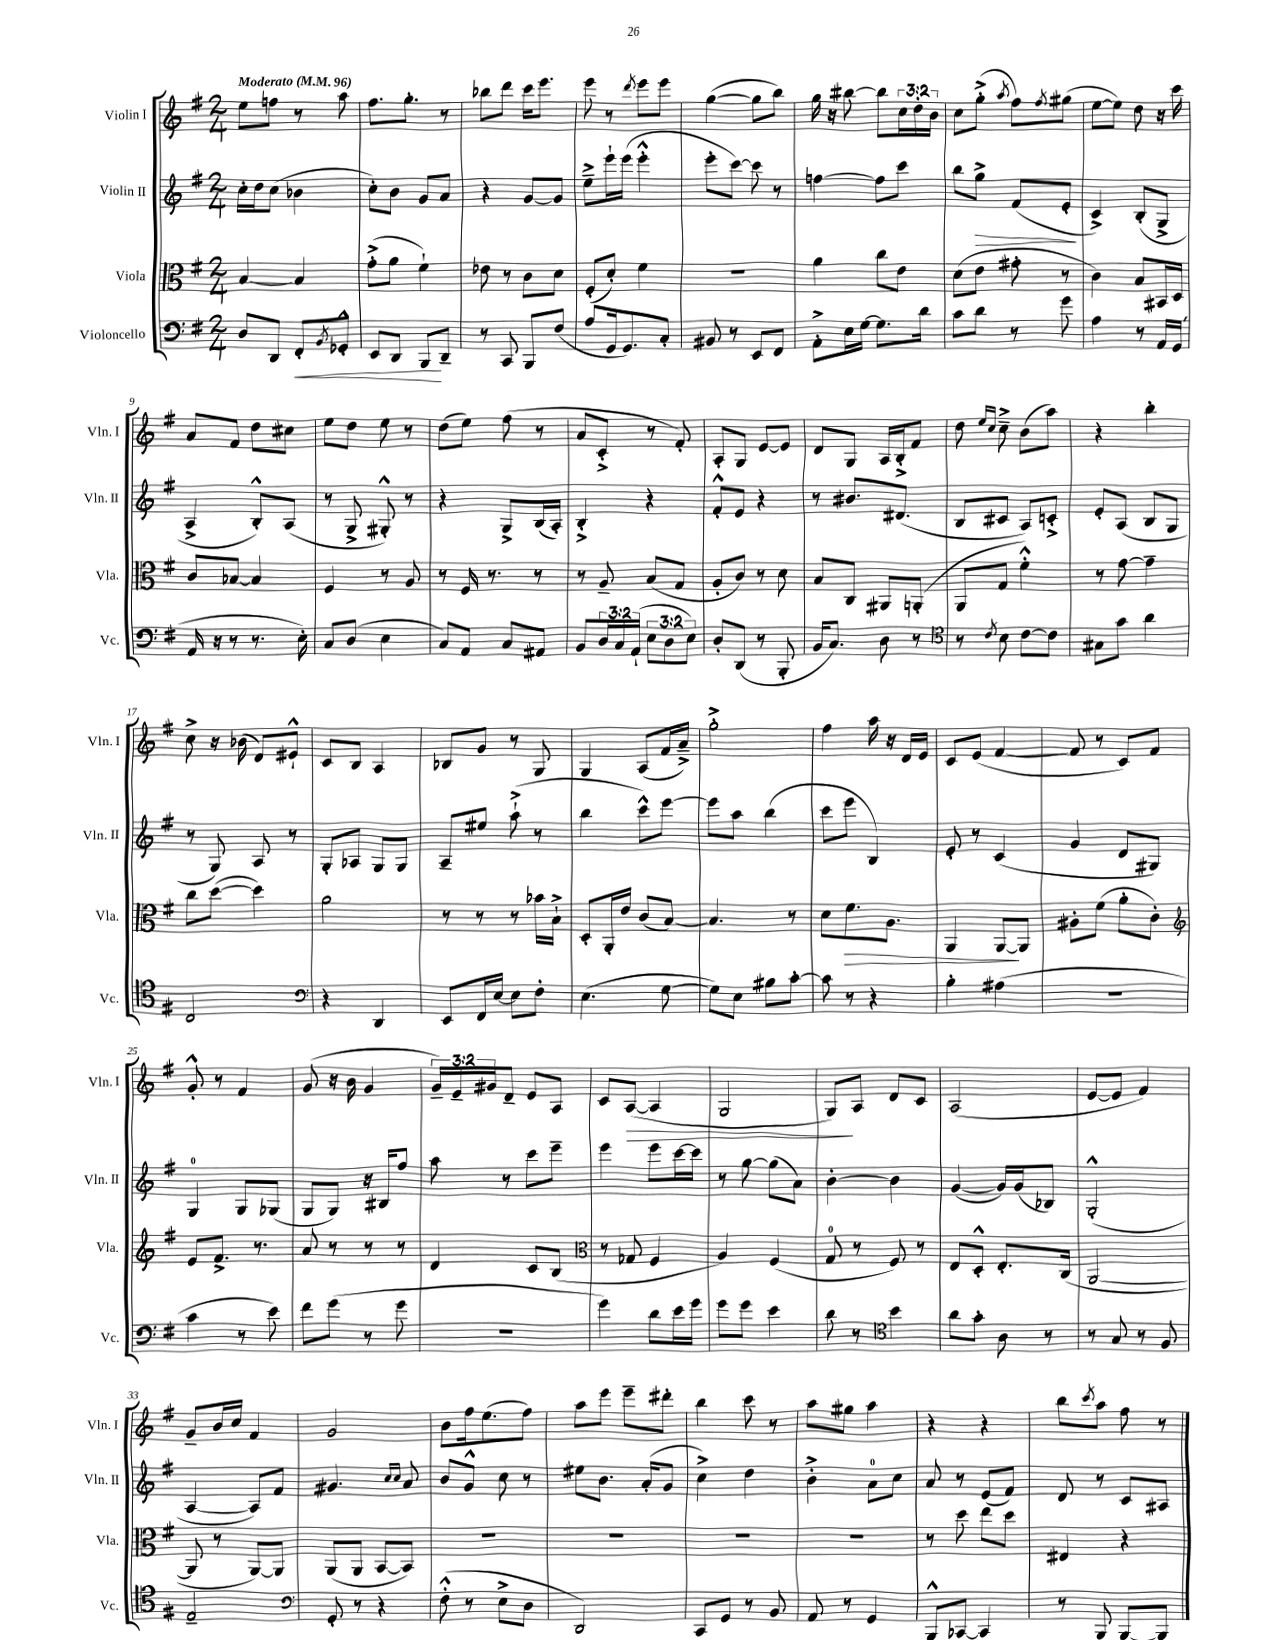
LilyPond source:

<<
\new StaffGroup <<
\new Staff = "s0" \with { instrumentName = "Violin I" shortInstrumentName = "Vln. I" } {
    \clef treble \key g \major \numericTimeSignature \time 2/4 \override Staff.TupletNumber.text = #tuplet-number::calc-fraction-text \tempo "Moderato" 4 = 96
    e''8 f''8 r8 a''8 |
    fis''8. g''8.-. r8 |
    bes''8 d'''8 c'''16 e'''8. |
    e'''8 r8 \acciaccatura { d'''8 } e'''8 e'''8 |
    g''4~( g''8 b''8) |
    g''16 r16 bis''8~ bis''8 \tuplet 3/2 { c''16 d''16-. b'16 } |
    c''8 g''8-.->( \acciaccatura { a''8 } fis''8) \acciaccatura { fis''8 } gis''8( |
    e''8~ e''8) d''8 r16 c'''16 |
    a'8 fis'8 d''8 cis''8 |
    e''8 d''8 e''8 r8 |
    d''8( e''8) fis''8( r8 |
    a'8 c'8-.-> r8 fis'8-.) |
    a8-. g8 e'8~ e'8 |
    d'8 g8 a16 b16-.-> fis'8 |
    d''8 \grace { e''16 c''16 } c''8---> b'8( a''8) |
    r4 b''4-. |
    c''8-> r16 bes'16( d'8) eis'8-!-^ |
    c'8 b8 a4 |
    bes8 g'8 r8 g8 |
    g4 a8( fis'16 a'16--->) |
    g''2-.-> |
    fis''4 a''16 r16 d'16 e'16 |
    c'8 e'8( fis'4~ |
    fis'8 r8 c'8) fis'8 |
    g'8-.-^ r8 fis'4 |
    g'8( r16 b'16 g'4 |
    \tuplet 3/2 { g'16--) e'16-- gis'16 } d'8-- e'8 a8 |
    c'8 a8~\>( a4 |
    g2 |
    g8\!) a8 d'8 c'8 |
    a2( |
    e'8~ e'8 fis'4) |
    g'8-- b'16 c''16 fis'4 |
    g'2 |
    b'8 fis''16 e''8.( fis''8) |
    a''8 e'''8 e'''8-- dis'''8-. |
    b''4 c'''8 r8 |
    a''8 gis''8 a''4 |
    r4 r4 |
    b''8 \acciaccatura { c'''8 } a''8 fis''8 r8 \bar "|." |
}
\new Staff = "s1" \with { instrumentName = "Violin II" shortInstrumentName = "Vln. II" } {
    \clef treble \key g \major \numericTimeSignature \time 2/4
    c''16-. d''16 c''8( bes'4 |
    c''8-.) b'8 g'8 a'8 |
    r4 g'8~ g'8 |
    e''8---> e'''16-! e'''16( e'''4-.-^ |
    e'''8-. c'''8~) c'''8 r8 |
    f''4~ f''8 c'''8 |
    b''8 g''8->\> fis'8( e'8-.\! |
    c'4->) b8-.( g8-> |
    a4-> b8-.-^) a8( |
    r8 g8-> gis8-.-^) r8 |
    r4 g8-> b16( a16-.) |
    b4-.-> r4 |
    fis'8-.-^ e'8 r4 |
    r8 bis'8. dis'8.( |
    b8 cis'8 a8) c'8-.-> |
    e'8-. a8( b8 g8 |
    r8 g8) a8 r8 |
    g8-. aes8 g8 g8 |
    a8-- eis''8 a''8-!->( r8 |
    b''4 c'''8-^) e'''8~ |
    e'''8 a''8 b''4( |
    c'''8 e'''8 b4) |
    e'8-. r8 c'4( |
    g'4 d'8 gis8) |
    g4-0 g8 ges8( |
    g8 g8) r16 bis16 fis''8 |
    a''8 r8 c'''8 e'''8-- |
    e'''4 e'''8 c'''16~ c'''16 |
    r8 g''8~ g''8( a'8) |
    b'4~-. b'4 |
    g'4~( g'16) g'16( bes8) |
    g2-.-^( |
    a4~ a8) fis'8 |
    gis'4. \grace { c''16 c''16 } a'8 |
    b'8 g'8-^ c''8 r8 |
    eis''8 b'8. a'16-.( g'8 |
    c''4->) d''4 |
    b'4-.-> a'8-0 c''8 |
    a'8 r8 e'8( fis'8) |
    d'8 r8 c'8 ais8 \bar "|." |
}
\new Staff = "s2" \with { instrumentName = "Viola" shortInstrumentName = "Vla." } {
    \clef alto \key g \major \numericTimeSignature \time 2/4
    b4~ b4 |
    g'8-.->( a'8 fis'4-!) |
    ees'8 r8 c'8 d'8 |
    fis8-.( d'8-.) fis'4 |
    R2 |
    a'4 c''8 e'8 |
    d'8( e'8 gis'8-. r8 |
    c'4) b8 bis,16 d16 |
    c'8 bes8~ bes4 |
    fis4 r8 a8 |
    r8 fis16 r8. r8 |
    r8 a8-- b8( g8 |
    a8-. c'8) r8 d'8 |
    b8 c8 ais,8 a,8-.( |
    a,8 g8 fis'4-.-^) |
    r8 g'8~ g'4-- |
    c''8 d''8~( d''4) |
    a'2 |
    r8 r8 r8 bes'16 b16-!-> |
    d8-. a,16-. e'16 c'8( b8~) |
    b4. r8 |
    d'8 fis'8.\> a8. |
    a,4 a,8~\! a,8 |
    ais8-. fis'8( a'8-. c'8-.) |
    \clef treble e'8 fis'8.-> r8. |
    a'8 r8 r8 r8 |
    d'4 c'8 b8( |
    \clef alto r8 ges8 fis4 |
    a4) fis4( |
    g8-0 r8 fis8) r8 |
    e8 d8-.-^ e8.-. c16( |
    a,2~ |
    a,8 r8 a,8~) a,8 |
    a,8( a,8 b,8~ b,8) |
    R2 |
    R2 |
    R2 |
    R2 |
    r8 d''8 e''8 d''8 |
    eis4 r4 \bar "|." |
}
\new Staff = "s3" \with { instrumentName = "Violoncello" shortInstrumentName = "Vc." } {
    \clef bass \key g \major \numericTimeSignature \time 2/4 \override Staff.TupletNumber.text = #tuplet-number::calc-fraction-text
    d8 d,8 fis,8-.\< \acciaccatura { b,8 } ges,8-.-^ |
    e,8 d,8 b,,8\! d,8-- |
    r8 c,8 b,,8 fis8( |
    a8 g,16 g,8.) c8-. |
    bis,8 r8 e,8 fis,8 |
    a,8-.-> e16 g16~ g8. d'16 |
    c'8 d'8 r8 g'8 |
    a4 r8 a,16 g,16( |
    a,16 r16 r8 r8. e16-.) |
    c8 d8( e4 |
    c8) a,8 c8 ais,8 |
    b,8 \tuplet 3/2 { d16 c16 a,16-!( } \tuplet 3/2 { e8 d8 e8) } |
    d8-. d,8( r8 b,,8-. |
    b,16 c8.) d8 r8 |
    \clef tenor r8 \acciaccatura { c'8 } b8 c'8~ c'8 |
    gis8 g'8 a'4 |
    c2 |
    \clef bass r4 d,4 |
    e,8 fis,16 e16~ e8 fis8-. |
    e4.( g8~ |
    g8) e8 bis8 c'8~-. |
    c'8 r8 r4 |
    b4-. ais4( |
    R2 |
    c'4 r8 e'8) |
    fis'8 g'8( r8 g'8 |
    r2 |
    g'4) d'8 e'16 g'16 |
    g'8 g'8 e'4 |
    d'8 r8 \clef tenor b'4 |
    a'8 g'8-. a8 r8 |
    r8 g8 r8 fis8 |
    e2-- |
    \clef bass g,8-. r8 r4 |
    fis8-.-^( r8 e8-> d8 |
    d,2) |
    c,8 g,8 r8 b,8 |
    a,8 r8 g,4 |
    b,,8-^ ces,8~ ces,4( |
    r8 b,,8 b,,8~) b,,8-. \bar "|." |
}
>>
>>
